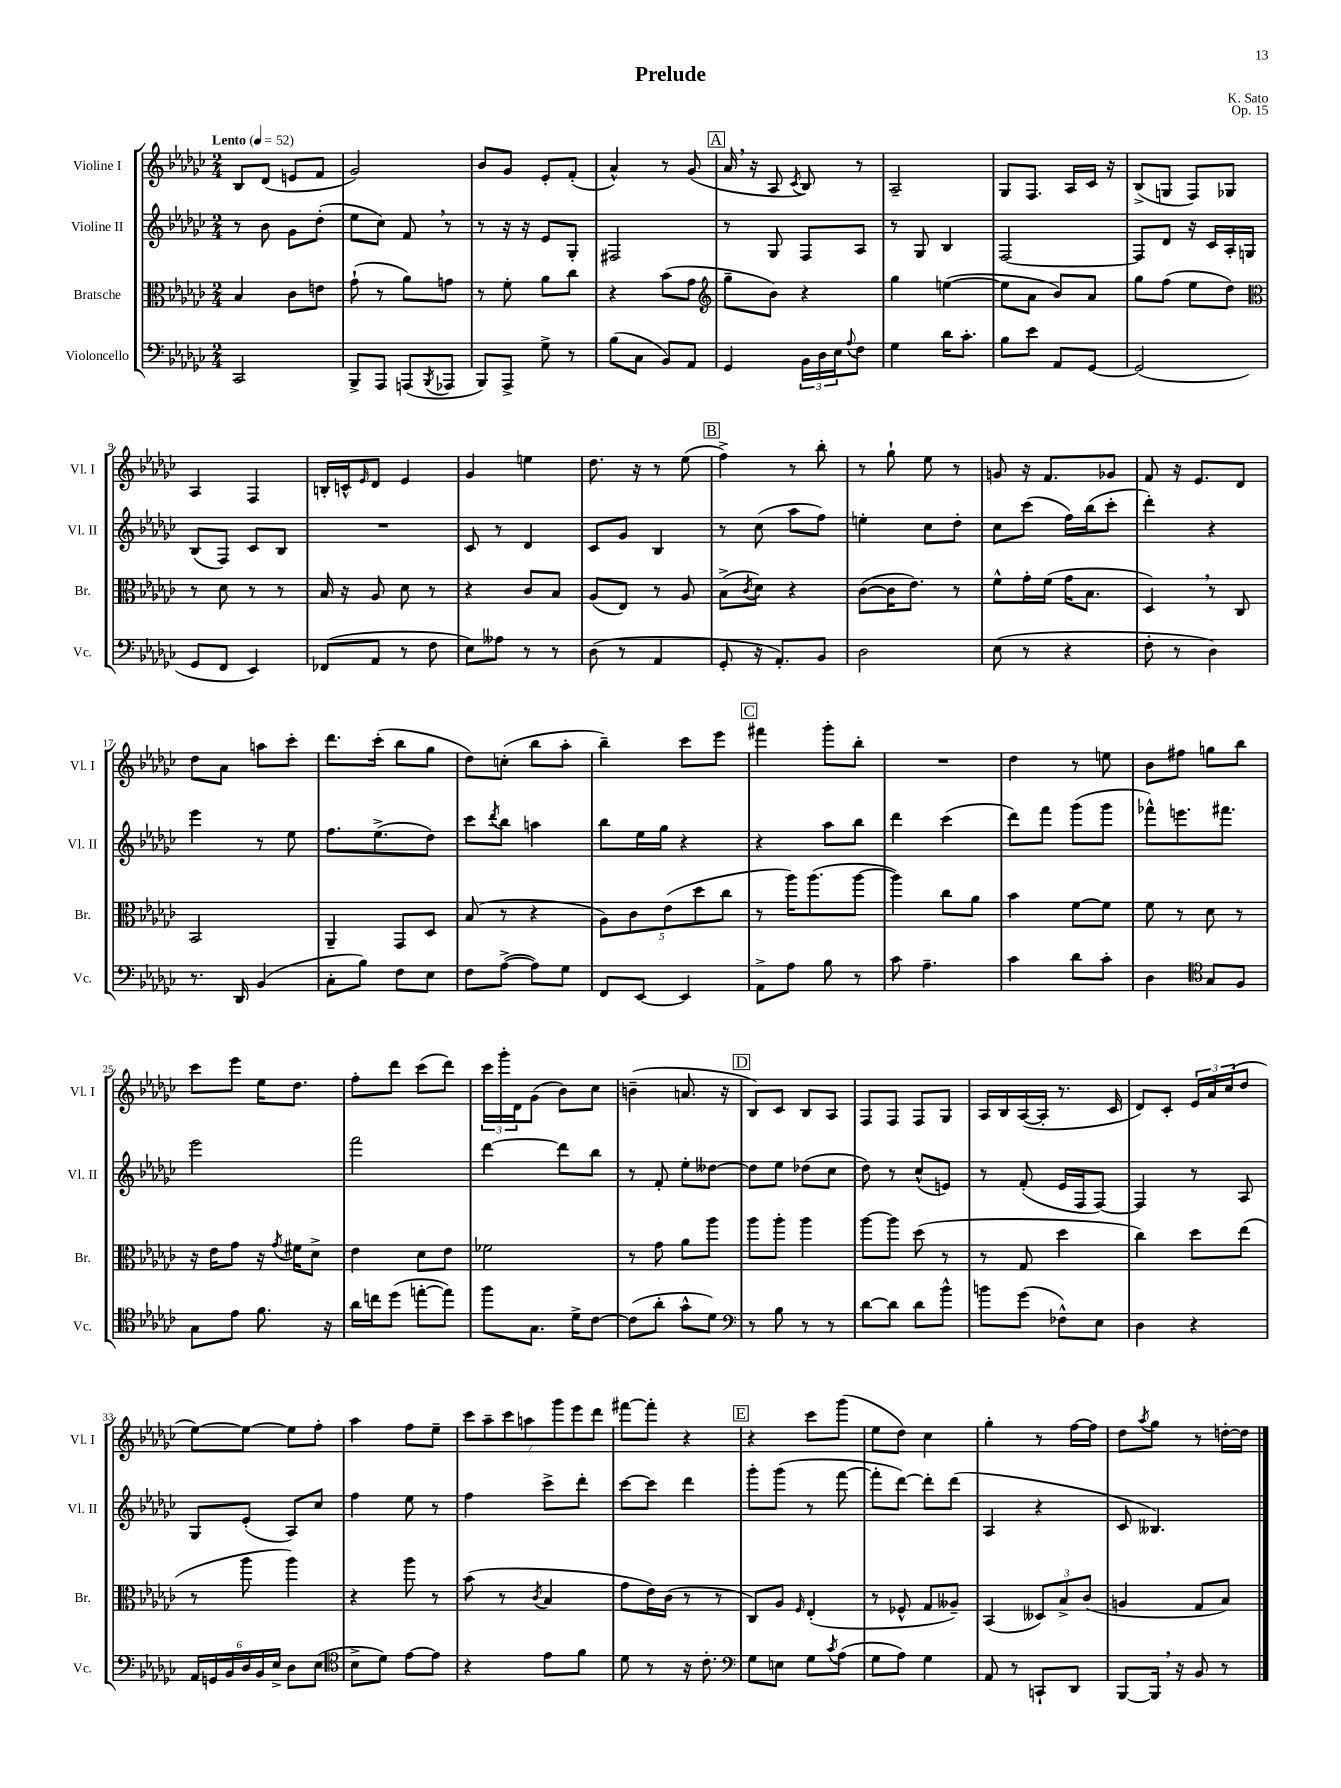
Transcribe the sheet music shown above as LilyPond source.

\header { title = "Prelude" composer = "K. Sato" opus = "Op. 15" }
<<
\new StaffGroup <<
\new Staff = "s0" \with { instrumentName = "Violine I" shortInstrumentName = "Vl. I" } {
    \clef treble \key ges \major \numericTimeSignature \time 2/4 \tempo "Lento" 4 = 52
    bes8 des'8( e'8 f'8 |
    ges'2) |
    bes'8 ges'8 ees'8-. f'8-.( |
    aes'4-^) r8 ges'8( |
    \mark \markup { \box "A" } aes'16 \breathe r16 aes8 \acciaccatura { ces'8 } bes8) r8 |
    aes2-- |
    ges8 f8. aes16 ces'16 r16 |
    bes8->( g8 f8) ges8 |
    aes4 f4 |
    b16-. c'16-^ \grace { ees'16 } des'8 ees'4 |
    ges'4 e''4 |
    des''8. r16 r8 ees''8( |
    \mark \markup { \box "B" } f''4->) r8 bes''8-. |
    r8 ges''8-! ees''8 r8 |
    g'8 r16 f'8. ges'8 |
    f'8 r16 ees'8. des'8 |
    des''8 aes'8 a''8 ces'''8-. |
    des'''8. ces'''16-.( bes''8 ges''8 |
    des''8) c''8-.( bes''8 aes''8-. |
    bes''4--) ces'''8 ees'''8 |
    \mark \markup { \box "C" } fis'''4 ges'''8-. bes''8-. |
    R2 |
    des''4 r8 e''8 |
    bes'8 fis''8 g''8 bes''8 |
    ces'''8 ees'''8 ees''16 des''8. |
    f''8-. des'''8 ces'''8( des'''8) |
    \tuplet 3/2 { ces'''16 ges'''16-. des'16 } ges'8( bes'8) ces''8 |
    b'4--( a'8. r16 |
    \mark \markup { \box "D" } bes8) ces'8 bes8 aes8 |
    f8 f8 f8 ges8 |
    aes16 bes16 aes16~( aes16-. r8. ces'16 |
    des'8) ces'8-. \tuplet 3/2 { ees'16 aes'16 ces''16( } des''8 |
    ees''8~) ees''8~ ees''8 f''8-. |
    aes''4 f''8 ees''8-- |
    \tuplet 7/4 { ces'''8 aes''8-- ces'''8 a''8 ges'''8 ees'''8 des'''8 } |
    fis'''8~ fis'''8-. r4 |
    \mark \markup { \box "E" } r4 ces'''8 ges'''8( |
    ees''8 des''8) ces''4 |
    ges''4-. r8 f''16~ f''16 |
    des''8 \acciaccatura { aes''8 } ges''8 r8 d''16~-. d''16 \bar "|." |
}
\new Staff = "s1" \with { instrumentName = "Violine II" shortInstrumentName = "Vl. II" } {
    \clef treble \key ges \major \numericTimeSignature \time 2/4
    r8 bes'8 ges'8 des''8-.( |
    ees''8 ces''8) f'8 \breathe r8 |
    r8 r16 r16 ees'8 ges8-. |
    fis2 |
    \mark \markup { \box "A" } r8 ges8 f8 aes8 |
    r8 ges8 bes4 |
    f2~ |
    f8 des'8 r16 ces'16 aes16-. g16 |
    bes8( f8) ces'8 bes8 |
    R2 |
    ces'8 r8 des'4 |
    ces'8 ges'8 bes4 |
    \mark \markup { \box "B" } r8 ces''8( aes''8 f''8) |
    e''4-. ces''8 des''8-. |
    ces''8 ces'''8( f''16) bes''16( ces'''8-. |
    des'''4-.) r4 |
    ees'''4 r8 ees''8 |
    f''8. ees''8.->( des''8) |
    ces'''8 \acciaccatura { des'''8 } bes''8 a''4 |
    bes''8 ees''16 ges''16 r4 |
    \mark \markup { \box "C" } r4 aes''8 bes''8 |
    des'''4 ces'''4( |
    des'''8) f'''8 ges'''8( ges'''8 |
    fes'''8-^) e'''8. fis'''8. |
    ees'''2 |
    f'''2 |
    des'''4~ des'''8 bes''8 |
    r8 f'8-. ees''8-. deses''8~ |
    \mark \markup { \box "D" } deses''8 ees''8 des''8( ces''8 |
    des''8) r8 ces''8-^( e'8) |
    r8 f'8-.( ees'16 f16 f8~) |
    f4 r8 aes8 |
    ges8 ees'8-.( aes8) ces''8 |
    f''4 ees''8 r8 |
    f''4 ces'''8-> des'''8-. |
    ces'''8~ ces'''8 des'''4 |
    \mark \markup { \box "E" } ges'''8-. ges'''8( r8 f'''8~ |
    f'''8-. des'''8~) des'''8-. des'''8( |
    aes4 r4 |
    ces'8 beses4.) \bar "|." |
}
\new Staff = "s2" \with { instrumentName = "Bratsche" shortInstrumentName = "Br." } {
    \clef alto \key ges \major \numericTimeSignature \time 2/4
    bes4 ces'8 e'8 |
    ges'8-!( r8 aes'8) g'8 |
    r8 f'8-. aes'8 ces''8 |
    r4 bes'8( ges'8 |
    \mark \markup { \box "A" } \clef treble ges''8-- bes'8) r4 |
    ges''4 e''4~( |
    e''8 aes'8 bes'8) aes'8 |
    ges''8 f''8( ees''8 des''8) |
    \clef alto r8 des'8 r8 r8 |
    bes16 r16 aes8 des'8 r8 |
    r4 ces'8 bes8 |
    aes8( ees8) r8 aes8 |
    \mark \markup { \box "B" } bes8->( \acciaccatura { ces'8 } des'8) r4 |
    ces'8~( ces'16 ees'8.) r8 |
    f'8-^ ges'16-. f'16( ges'16 bes8. |
    des4) \breathe r8 ces8 |
    bes,2 |
    aes,4-- ges,8 des8 |
    bes8( r8 r4 |
    \tuplet 5/4 { aes8) ces'8 ees'8( des''8 ces''8 } |
    \mark \markup { \box "C" } r8 aes''16) aes''8.( aes''8~ |
    aes''4) ces''8 aes'8 |
    bes'4 f'8~ f'8 |
    f'8 r8 des'8 r8 |
    r16 ees'16 ges'8 r16 \acciaccatura { ges'8 } fis'16 des'8-> |
    ees'4 des'8 ees'8 |
    fes'2 |
    r8 ges'8 aes'8 aes''8 |
    \mark \markup { \box "D" } aes''8 aes''8-. aes''4 |
    aes''8~ aes''8 des''8( r8 |
    r8 ges8 des''4 |
    ces''4) des''8 ees''8( |
    r8 aes''8 aes''4) |
    r4 aes''8 r8 |
    bes'8( r8 \acciaccatura { ces'8 } bes4 |
    ges'8 ees'16) ces'16( r8 r8 |
    \mark \markup { \box "E" } ces8) aes8 \grace { f16 } ees4-.( |
    r8 fes8-^ ges8 aeses8--) |
    bes,4( \tuplet 3/2 { deses8) bes8-> ces'8( } |
    a4 ges8 bes8) \bar "|." |
}
\new Staff = "s3" \with { instrumentName = "Violoncello" shortInstrumentName = "Vc." } {
    \clef bass \key ges \major \numericTimeSignature \time 2/4
    ces,2 |
    bes,,8-> aes,,8 a,,8( \acciaccatura { bes,,8 } aes,,8 |
    bes,,8) aes,,8-> ges8-> r8 |
    bes8( ces8 bes,8) aes,8 |
    \mark \markup { \box "A" } ges,4 \tuplet 3/2 { bes,16 des16 ees16 } \appoggiatura { aes8 } f8 |
    ges4 des'16 ces'8.-. |
    bes8 ees'8 aes,8 ges,8~ |
    ges,2( |
    ges,8 f,8 ees,4) |
    fes,8( aes,8 r8 f8 |
    ees8) aeses8 r8 r8 |
    des8( r8 aes,4 |
    \mark \markup { \box "B" } ges,8-. r16 aes,8.-.) bes,8 |
    des2 |
    ees8( r8 r4 |
    f8-. r8 des4) |
    r8. des,16 bes,4( |
    ces8-. bes8) f8 ees8 |
    f8 aes8~->( aes8) ges8 |
    f,8 ees,8~ ees,4 |
    \mark \markup { \box "C" } aes,8-> aes8 bes8 r8 |
    ces'8 aes4.-- |
    ces'4 des'8 ces'8-. |
    des4 \clef tenor ges8 f8 |
    ges8 ees'8 f'8. r16 |
    aes'16 c''16 des''8( e''8~-. e''8) |
    f''8 ges8. des'16-> ces'8~ |
    ces'8( aes'8-. ges'8-^ des'8) |
    \mark \markup { \box "D" } \clef bass r8 bes8 r8 r8 |
    des'8~ des'8 des'8 bes'8-^ |
    b'8 ges'8( fes8-^) ees8 |
    des4 r4 |
    \tuplet 6/4 { aes,16 g,16 bes,16 des16 bes,16 ees16-> } des8 ees8( |
    \clef tenor bes8-> des'8) ees'8~ ees'8 |
    r4 ees'8 f'8 |
    des'8 r8 r16 ces'8.-. |
    \mark \markup { \box "E" } \clef bass ges8 e8 ges8 \acciaccatura { ces'8 } aes8( |
    ges8 aes8) ges4 |
    aes,8 r8 c,8-! des,8 |
    bes,,8~ bes,,16 \breathe r16 bes,8 r8 \bar "|." |
}
>>
>>
